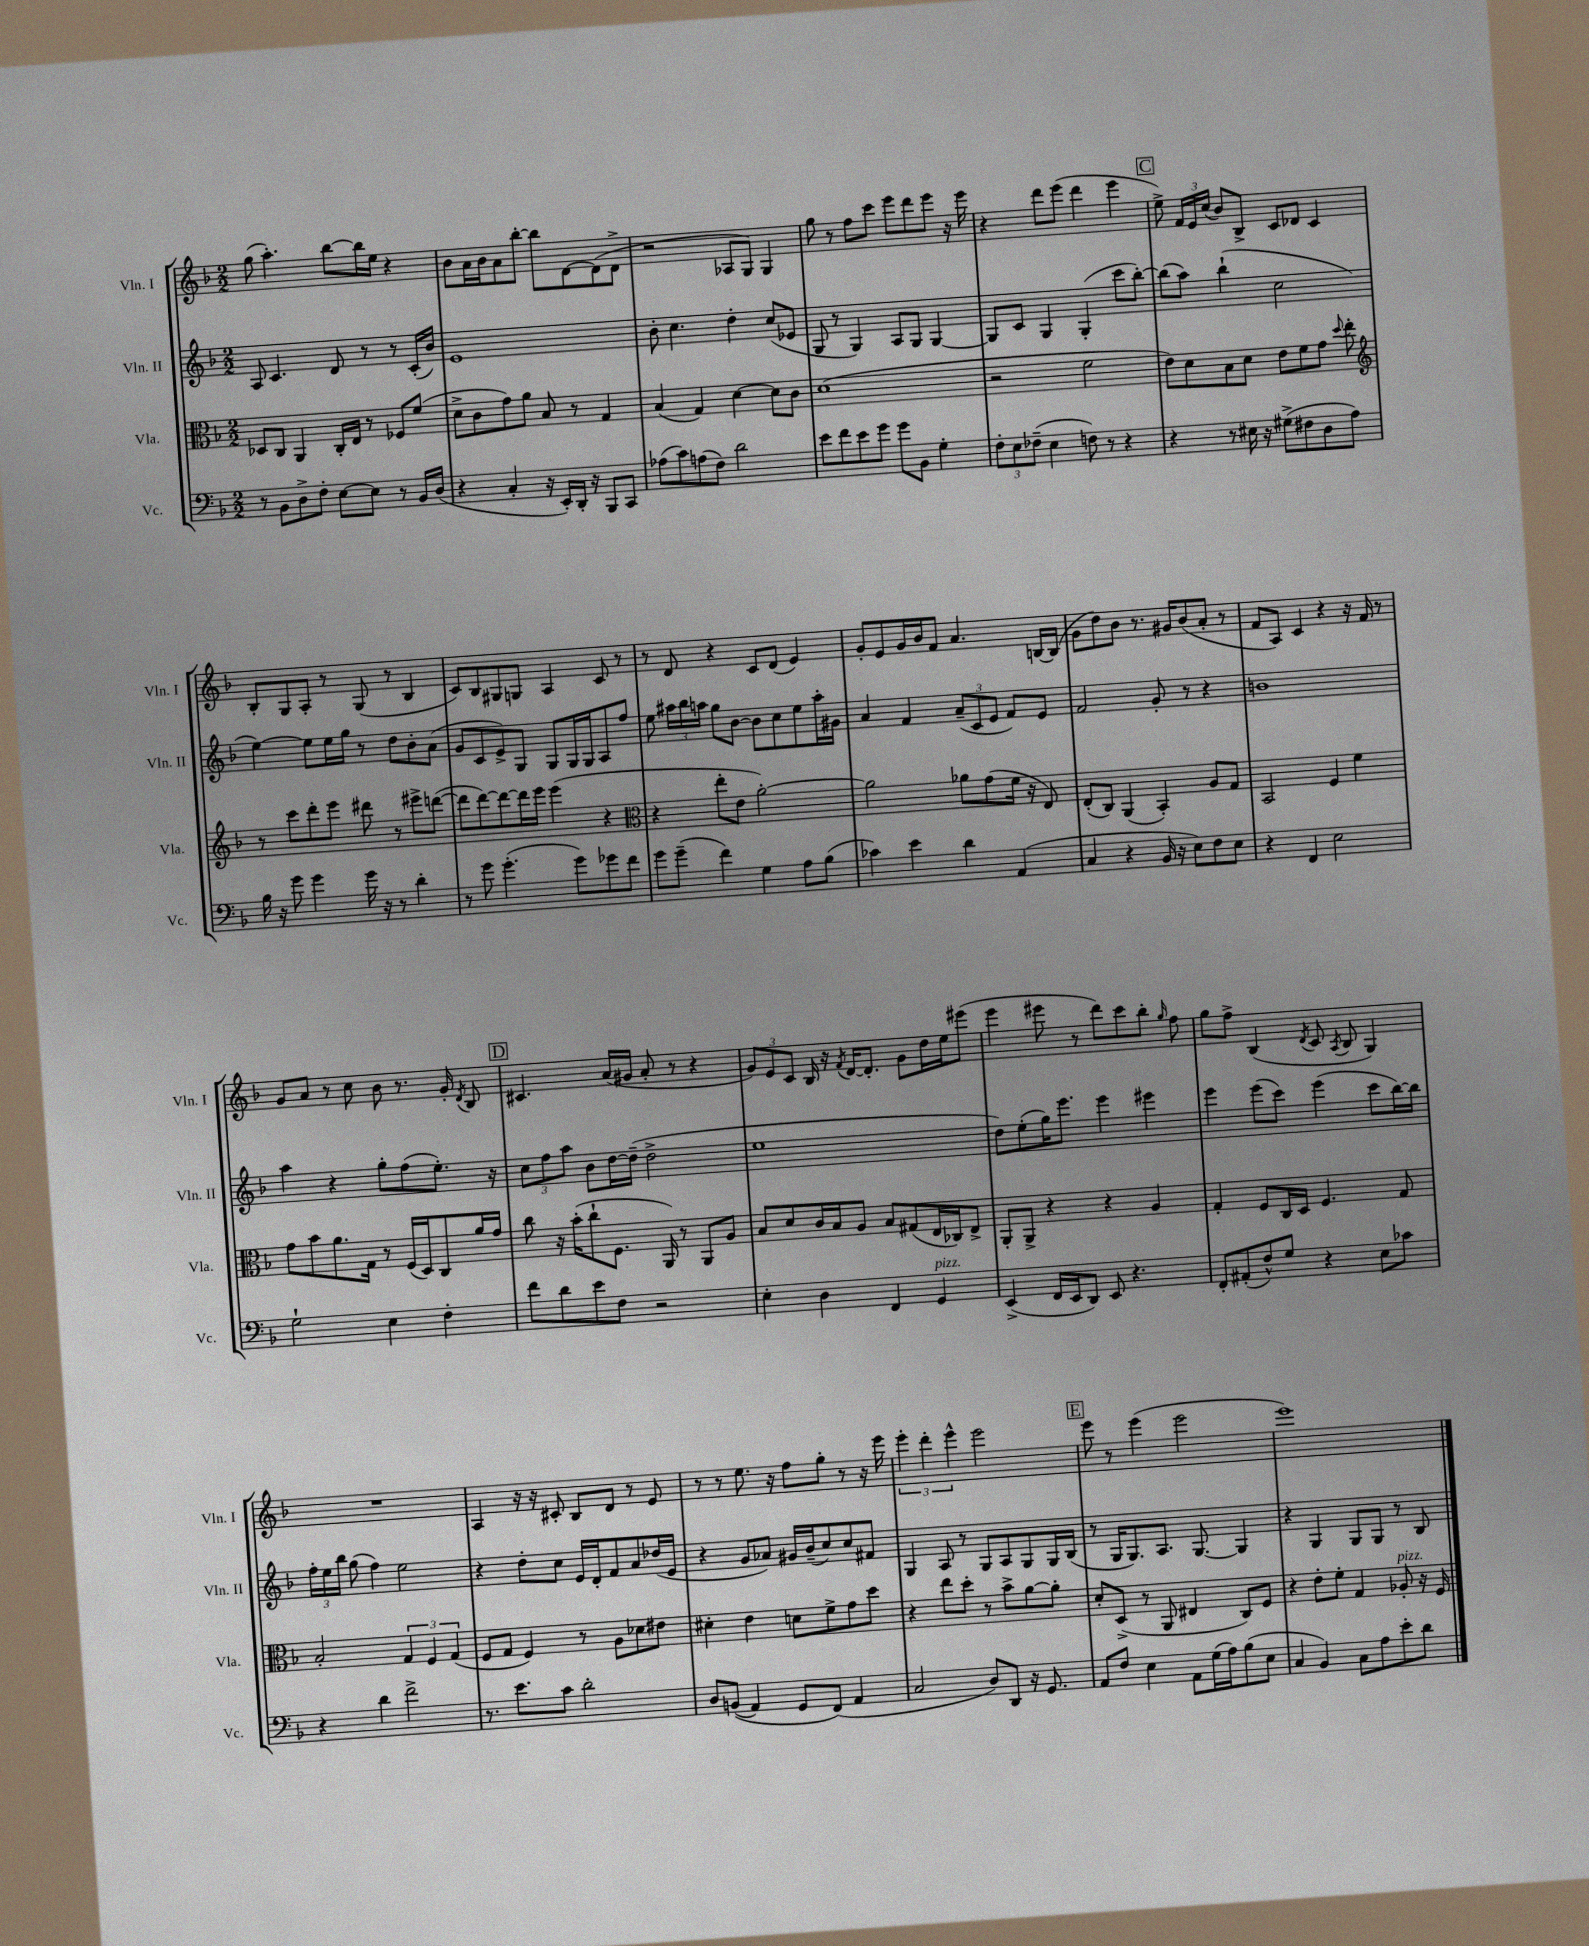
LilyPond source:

<<
\new StaffGroup <<
\new Staff = "s0" \with { instrumentName = "Vln. I" shortInstrumentName = "Vln. I" } {
    \clef treble \key f \major \numericTimeSignature \time 2/2
    \autoBeamOff g''8( a''4.-.) bes''8[~ bes''16 e''16] r4 |
    bes'8[ a'16 bes'16 a'8 bes''8]~-. bes''8[ d'8~ d'8( d'8]-> |
    r2 aes8[ g8]) g4 |
    g''8 r8 f''8[ c'''8] e'''8[ d'''8 e'''8] r16 e'''16 |
    r4 d'''8[ e'''8]( d'''4 e'''4 |
    \mark \markup { \box "C" } e''8->) \tuplet 3/2 { f'16[ e'16 c''16]( } bes'8[) bes8]-> c'8[ des'8] c'4 |
    bes8[-. g8 a8]-. r8 g8( r8 bes4 |
    c'8[) bes8 gis8 g8] a4 c'8 r8 |
    r8 d'8 r4 c'8[ d'8]( e'4) |
    g'8[-. e'8 g'16 bes'16 f'8] a'4. b16[~ b16]( |
    g'8[ d''8) bes'8] r8. gis'16[ bes'8( a'8]-. r8 |
    f'8[ a8]) c'4 r4 r16 f'16 r8 |
    g'8[ a'8] r8 c''8 bes'8 r8. g'16-. \acciaccatura { d'8 } bes8 |
    \mark \markup { \box "D" } cis'4. a'16[( gis'16] a'8-. r8 r4 |
    \tuplet 3/2 { g'8[) e'8 c'8] } bes16 r16 \acciaccatura { f'8 } d'16[~ d'8.]-. g'8[ d''16 e''16 eis'''8]( |
    e'''4 eis'''8 r8 d'''8[) c'''8 bes''8]-. \grace { g''16 } f''8 |
    g''8[ f''8]-> bes4( \acciaccatura { d'8 } c'8 \acciaccatura { a8 } bes8 g4) |
    R1 |
    a4 r16 r16 cis'8-. bes8[ d'8] r8 e'8 |
    r8 r8 e''8. r16 f''8[ g''8]-. r8 r16 e'''16 |
    \tuplet 3/2 { e'''4-. d'''4-. e'''4-^ } e'''2 |
    \mark \markup { \box "E" } e'''8 r8 e'''4( e'''2 |
    e'''1) \bar "|." |
}
\new Staff = "s1" \with { instrumentName = "Vln. II" shortInstrumentName = "Vln. II" } {
    \clef treble \key f \major \numericTimeSignature \time 2/2
    \autoBeamOff a8 c'4. d'8 r8 r8 c'16[-.( bes'16]) |
    e'1 |
    bes'8-. c''4. d''4-. c''8[( ees'8] |
    g8 r8 g4) a8[ g8] g4~ |
    g8[ c'8] g4 g4-.( c'''8[ bes''8]~-.) |
    \mark \markup { \box "C" } bes''8[( a''8]) bes''4-!( c''2 |
    e''4~) e''8[ e''16 g''16] r8 d''8[ bes'8-. a'8]( |
    g'8[ c'8 e'8->) g8] g8[ g16 g16 a8 f''8] |
    e''8 \tuplet 3/2 { ais''16[ bes''16 a''16] } g''8[ bes'8]~ bes'8[ c''8 e''8 a''16-. gis'16] |
    a'4 f'4 \tuplet 3/2 { a'8[--( c'8 e'8] } f'8[) e'8] |
    f'2 g'8-. r8 r4 |
    b'1 |
    a''4 r4 g''8[-. f''8( e''8.]-.) r16 |
    \mark \markup { \box "D" } \tuplet 3/2 { c''8[ f''8 a''8] } bes'8[ d''16~ d''16]--( d''2-> |
    e''1 |
    d''8[) e''8-.( g''16) e'''8.] e'''4 eis'''4 |
    e'''4 e'''8[( c'''8]) e'''4( c'''8[ bes''16~) bes''16] |
    \tuplet 3/2 { f''16[-. e''16 bes''16] } g''8( f''4) e''2 |
    r4 d''8[-. c''8] e'16[ d'16-. f'8 a'8 des''16( e'16] |
    r4 g'8[ aes'8]) gis'16[ bes'16--( c''8) c''8 fis'8] |
    g4 a8 r8 g8[ a8 g8 g16 bes16]( |
    \mark \markup { \box "E" } r8 g16[ g8.) a8.] g8.~ g4 |
    r4 g4 g8[ g8] r8 bes8 \bar "|." |
}
\new Staff = "s2" \with { instrumentName = "Vla." shortInstrumentName = "Vla." } {
    \clef alto \key f \major \numericTimeSignature \time 2/2
    \autoBeamOff des8[ c8] a,4 c16[-. e16] r8 fes8[ f'8]( |
    d'8[-> c'8 g'8) a'8] bes8 r8 g4 |
    bes4( g4) d'4~ d'8[ c'8] |
    d'1( |
    r2 f'2 |
    \mark \markup { \box "C" } e'8[) d'8 bes8 d'8] e'8[ f'8 g'8] \appoggiatura { d''8 } e''8-. |
    \clef treble r8 c'''8[ d'''8-. e'''8] dis'''8 r8 eis'''8[-> d'''8]~( |
    d'''8[ d'''8~) d'''8~ d'''16 e'''16] e'''4( r4 |
    \clef alto r4 e''8[-. e'8] a'2~-.) |
    a'2 aes'8[ g'8( f'16] r16 e8) |
    e8[-.( c8]) a,4( bes,4-.) a8[ g8] |
    bes,2 f4 f'4 |
    g'8[ bes'8 a'8. g16] r8 f16[( d16) c8 a'16 g'16] |
    \mark \markup { \box "D" } c''8 r16 bes'16[-.( c''8-! f8.] a,16) r8 a,8[ a8] |
    bes8[ d'8 c'16 bes16 a8] bes8[ gis8( e16 ces16) e8]-> |
    a,8[-. a,8]-> r4 r4 a4 |
    g4-. f8[ c16 d16] f4. g8 |
    bes2-. \tuplet 3/2 { g4 f4 g4( } |
    f8[ g8] f4) r8 a8[ des'8 eis'8] |
    dis'4-. e'4 d'8[ f'8-> g'8 d''8] |
    r4 e''8[ d''8]-. r8 bes'8[-> a'8~ a'8]-. |
    \mark \markup { \box "E" } d'8[-. d8]->( r8 a,8 eis4 c8[) f8] |
    r4 e'8[-. f'8]-. g4 aes8-.^\markup { \italic "pizz." } r16 f16 \bar "|." |
}
\new Staff = "s3" \with { instrumentName = "Vc." shortInstrumentName = "Vc." } {
    \clef bass \key f \major \numericTimeSignature \time 2/2
    \autoBeamOff r8 bes,8[ d8-> f8]-. e8[~ e8] r8 bes,16[ d16]( |
    r4 c4-. r16 e,16[-.) d,16]-. r16 bes,,8[ c,8] |
    aes8[( c'8) a8( f8]) d'2 |
    e'8[ f'8 e'8 g'8] g'8[ bes,8] g4-. |
    \tuplet 3/2 { f8[-. e8 fes8]--( } e4 f8) r8 r4 |
    \mark \markup { \box "C" } r4 r8 eis16 r16 gis8[->( fis8 d8 a8]) |
    bes16 r16 g'8 g'4 g'16 r16 r8 d'4-. |
    r8 g'8 g'4.-.( g'8[) ges'8 f'8] |
    g'8[ g'8]--( f'4) g4 a8[ bes8]( |
    ces'4) e'4 d'4 a,4( |
    c4 r4 bes,16 r16 e8[) f8 e8] |
    r4 f,4 e2 |
    g2-! e4 f4-. |
    \mark \markup { \box "D" } f'8[ d'8 e'8 f8] r2 |
    e4-. d4 f,4 g,4^\markup { \italic "pizz." } |
    e,4->( f,16[ e,16 d,8]) e,8 r4. |
    f,8[-. ais,8-.( f8-^) g8] r4 e8[ ces'8] |
    r4 d'4 f'2-> |
    r8. e'8.[ c'8] d'2-. |
    d8[ b,8](\( a,4) g,8[ f,8](\) a,4 |
    c2 d8[) d,8] r16 g,8. |
    \mark \markup { \box "E" } a,8[ f8] e4 a,8[ g16( a16) bes8( e8] |
    c4 bes,4) c8[ a8 e'8-. d'8] \bar "|." |
}
>>
>>
\layout { \context { \Score \remove "Bar_number_engraver" } }
